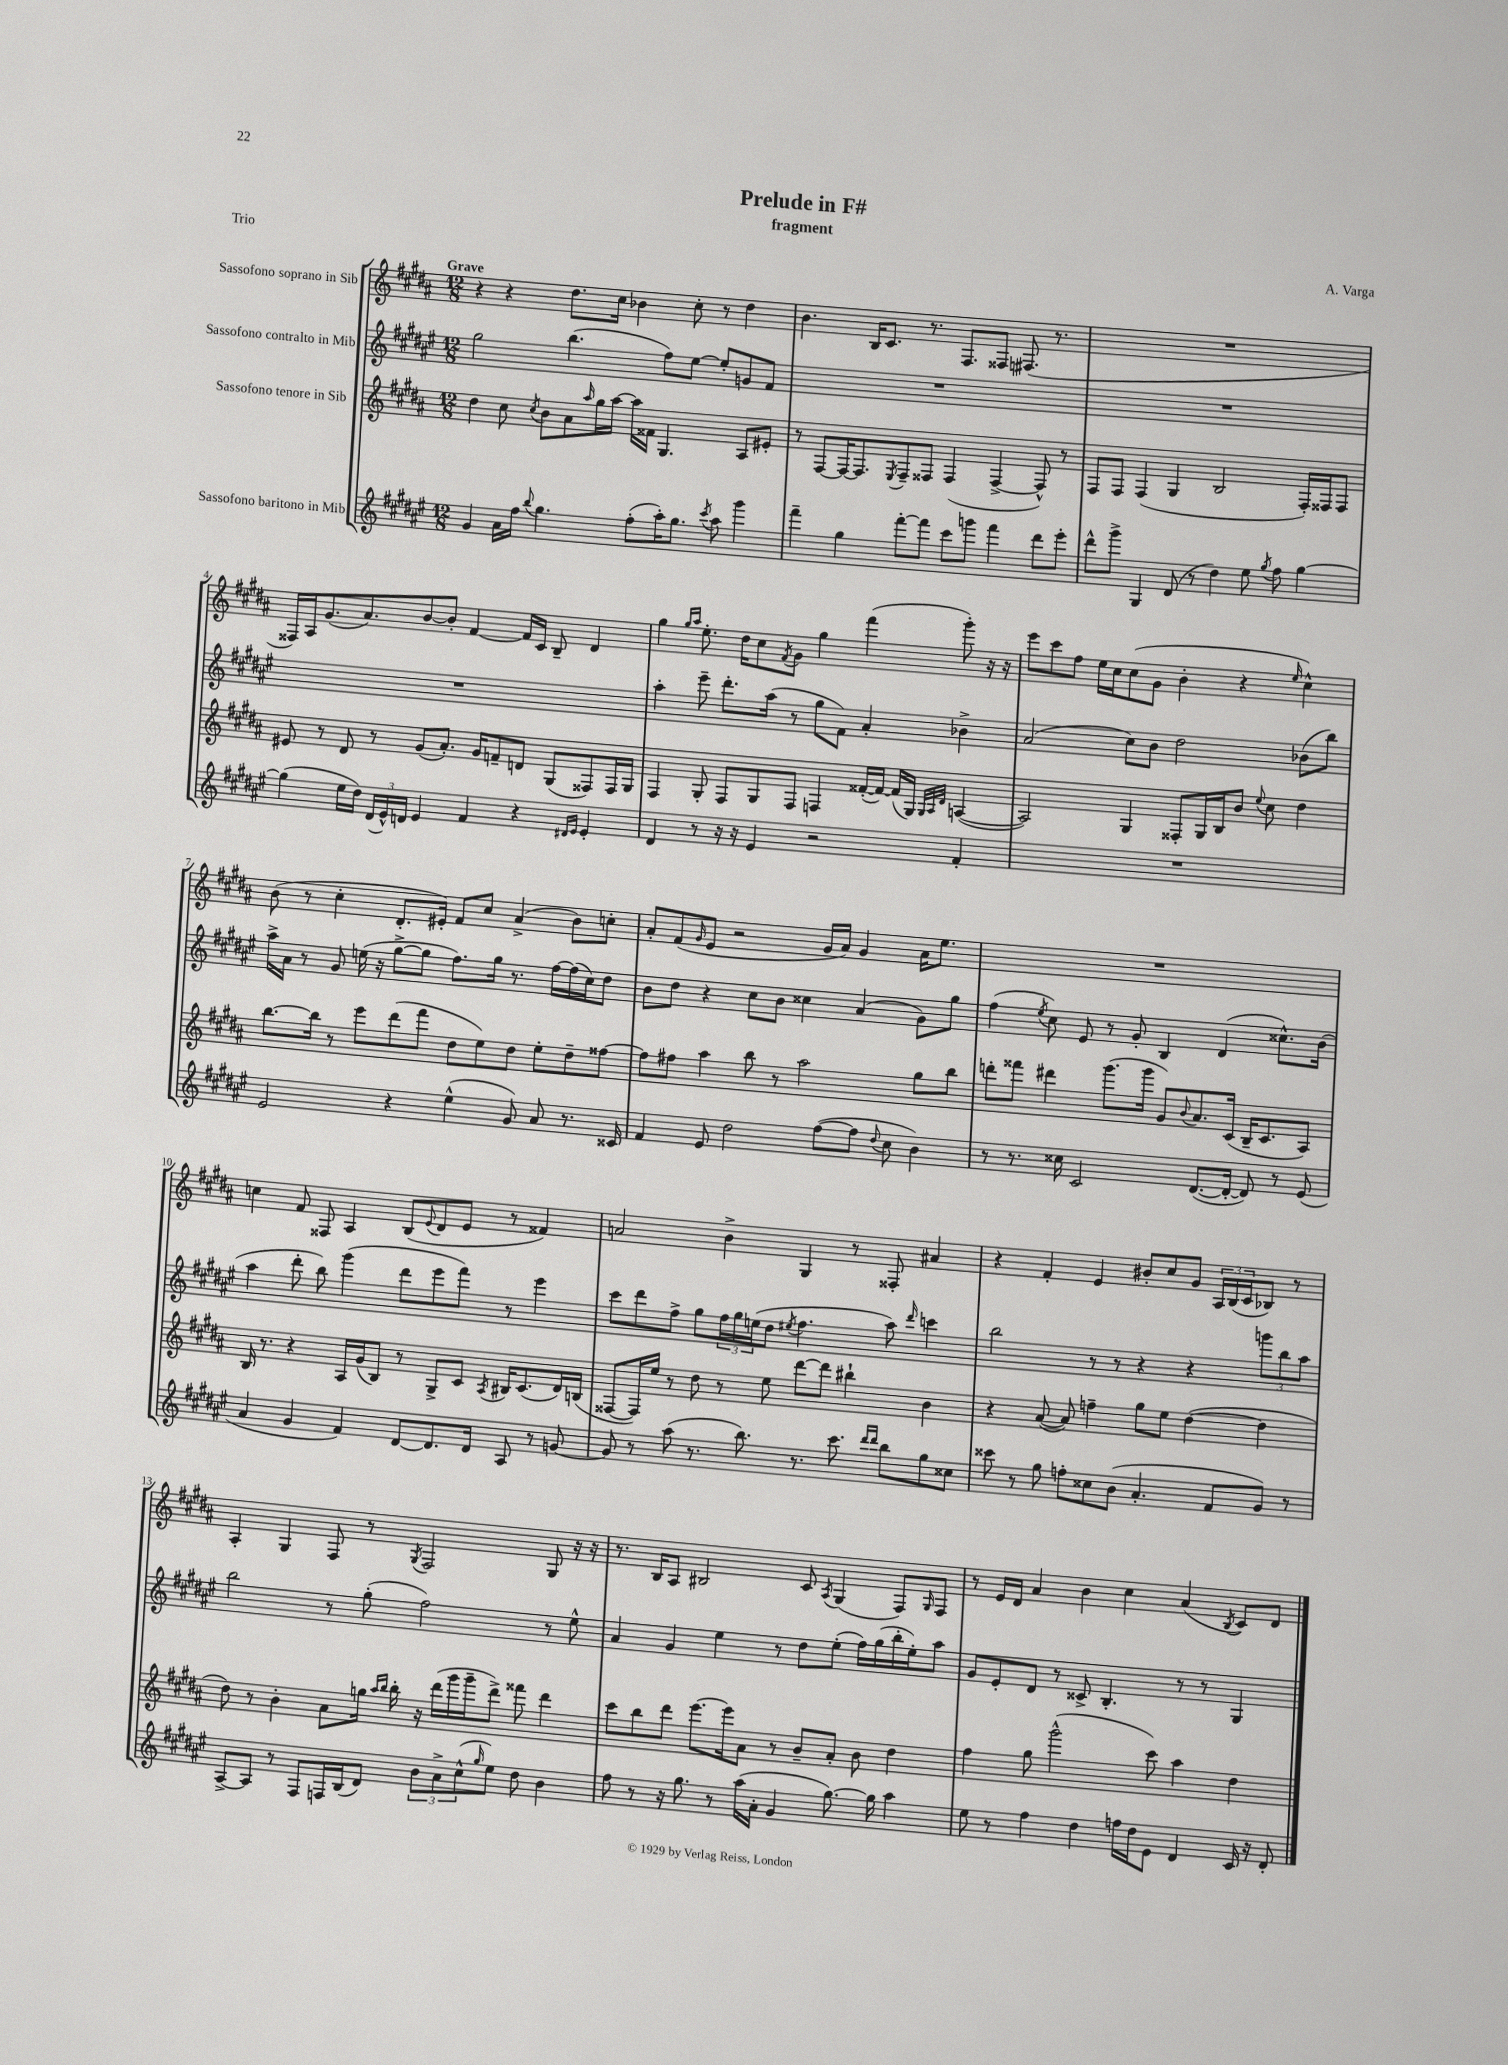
\header { title = "Prelude in F#" composer = "A. Varga" subtitle = "fragment" piece = "Trio" }
<<
\new StaffGroup <<
\new Staff = "s0" \with { instrumentName = "Sassofono soprano in Sib" } {
    \clef treble \key b \major \numericTimeSignature \time 12/8 \tempo "Grave"
    r4 r4 dis''8. cis''16 bes'4 cis''8-. r8 dis''4 |
    b'4. b16 cis'8. r8. fis8. fisis8 fis8.( r8. |
    R1. |
    fisis16) ais16 gis'8.( ais'8.) b'8~ b'8-. fis'4~ fis'16 cis'16 b8-- dis'4 |
    gis''4 \grace { gis''16 ais''16 } e''8.-. dis''16 cis''8 \acciaccatura { fis'8 } gis'8 gis''4 fis'''4( gis'''8-.) r16 r16 |
    e'''8 cis'''8 fis''8 e''16 cis''16 cis''8( gis'8 b'4-. r4 \grace { e''16 } cis''4-^) |
    b'8( r8 cis''4-. dis'8.-. eis'16-.) fis'8 cis''8 ais'4->( b'8) c''8-. |
    ais'8-. fis'8( \grace { gis'16 } e'8 r2 gis'16 ais'16) gis'4 ais'16 e''8. |
    R1. |
    c''4 fis'8 fisis8 ais4 b8( \appoggiatura { e'8 } dis'8 e'8 r8 fisis'4) |
    a'2 b'4-> gis4 r8 fisis8-. ais'4 |
    r4 fis'4-. e'4 bis'8-. cis''8 gis'8 \tuplet 3/2 { ais16 b16( cis'16 } bes8) r8 |
    ais4-. gis4 fis8 r8 \acciaccatura { gis8 } fis2 gis8 r16 r16 |
    r8. b16 ais8 bis2 cis'8 \acciaccatura { ais8 } gis4( fis8) \grace { gis16 } fis8 |
    r8 e'16 dis'16 ais'4 b'4 cis''4 ais'4( \acciaccatura { b8 } cis'8) dis'8 \bar "|." |
}
\new Staff = "s1" \with { instrumentName = "Sassofono contralto in Mib" } {
    \clef treble \key fis \major \numericTimeSignature \time 12/8
    gis''2 b''4.( fis''8) eis''8~ eis''8-. g'8 fis'8 |
    R1. |
    R1. |
    R1. |
    ais''4-. eis'''8-- dis'''8.-. ais''16( r8 gis''8 fis'8) ais'4-. bes'4-> |
    ais'2( cis''8) b'8 dis''2 bes'8( b''8) |
    ais''16-> ais'16 r8 gis'8 e''16( r16 gis''8~-> gis''8 fis''8.) gis''16 r8. fis''16~ fis''16( cis''16) dis''8 |
    b'8 dis''8 r4 cis''8 b'8 cisis''4 ais'4( gis'8) gis''8 |
    fis''4( \acciaccatura { eis''8 } cis''8) eis'8 r8 gis'8-. b4 dis'4( cisis''8.-^) b'16( |
    ais''4 dis'''8-. b''8) gis'''4( dis'''8 eis'''8 fis'''8) r8 eis'''4 |
    cis'''8 dis'''8 fis''8-> gis''8 \tuplet 3/2 { fis''16 gis''16 e''16( } dis''8 \acciaccatura { eis''8 } fis''4. ais''8) \grace { dis'''16 } c'''4 |
    b''2 r8 r8 r4 r4 \tuplet 3/2 { g'''8 b''8 ais''8 } |
    b''2 r8 gis''8-.( fis''2) r8 eis''8-^ |
    ais'4 gis'4 eis''4 r8 dis''8 eis''8-.( fis''16) gis''16( b''16-. eis''16-.) ais''8 |
    gis'8 eis'8-. dis'8 r8 cisis'8-> b4.-. r8 r8 gis4 \bar "|." |
}
\new Staff = "s2" \with { instrumentName = "Sassofono tenore in Sib" } {
    \clef treble \key b \major \numericTimeSignature \time 12/8
    dis''4 cis''8 \acciaccatura { cis''8 } b'8 ais'8 \grace { ais''16 } gis''16 ais''16~ ais''16 fisis'16 gis4. ais8 eis'8-. |
    r8 fis8~ fis16~ fis8. \acciaccatura { e8 } fis8-- fisis8 fisis4( fisis4~-> fisis8-^) r8 |
    fis8 fis8 fis4( gis4 b2 fis16-.) fisis16 fisis8 |
    eis'8 r8 dis'8 r8 gis'8( ais'8.-.) gis'16 f'8-- d'8 gis8( fisis8) fisis16 gis16 |
    fis4 gis8-. fis8 gis8 fis8 f4 fisis'16~-.( fisis'16~) fisis'16( gis16) \grace { gis32 ais32 dis'32 } a4~( |
    a2) gis4 fisis8-. gis16 b16 b'8 \appoggiatura { e''8 } cis''8 dis''4 |
    b''8.~ b''16 r8 e'''8 dis'''8( fis'''8 dis''8 e''8) dis''8 e''8-. dis''8-- fisis''8~ |
    fisis''8 fis''8 ais''4 b''8 r8 ais''2 gis''8 b''8 |
    d'''8-. fisis'''8 dis'''4 gis'''8.( gis'''16 gis'8) \appoggiatura { b'8 } ais'8. cis'16( b16-- cis'8. ais8) |
    b16 r8. r4 ais16 gis'16( b8) r8 gis8-> cis'8 \acciaccatura { ais8 } bis16 cis'8.( dis'16) b16( |
    fisis8~ fisis16) e''16 r8 dis''8 r8 e''8 dis'''8~ dis'''8 bis''4-! b'4 |
    r4 ais'8~( ais'8) f''4-- gis''8 e''8 dis''4~( dis''4 |
    dis''8) r8 b'4-. ais'8 g''16 \grace { ais''16 b''16 } b''16-. r16 dis'''16( gis'''16 gis'''16-- dis'''8->) fisis'''8 dis'''4 |
    cis'''8 b''8 dis'''8 e'''8.~ e'''16 ais'8 r8 b'8-- ais'8-. b'8 dis''4 |
    fis''4 gis''8 gis'''2-^( cis'''8) ais''4 dis''4 \bar "|." |
}
\new Staff = "s3" \with { instrumentName = "Sassofono baritono in Mib" } {
    \clef treble \key fis \major \numericTimeSignature \time 12/8
    gis'4 ais'16 fis''16 \appoggiatura { b''8 } gis''4. fis''8-.( ais''16-.) gis''8. \acciaccatura { cis'''8 } ais''8 gis'''4 |
    fis'''4-- gis''4 fis'''8~-. fis'''8 cis'''8 g'''8 fis'''4 dis'''8 eis'''8-. |
    dis'''8-^ gis'''8-> gis4 dis'8( r8 dis''4) eis''8 \acciaccatura { gis''8 } fis''8 gis''4~ |
    gis''4( eis''16 dis''16) \tuplet 3/2 { dis'16( eis'16-^) d'16 } eis'4 fis'4 r4 \grace { dis'16 eis'16 } eis'4-. |
    dis'4 r8 r16 r16 eis'4 r2 fis'4-. |
    R1. |
    eis'2 r4 eis''4-^( gis'8) ais'8 r8. cisis'16 |
    fis'4 eis'8 dis''2 fis''8~( fis''8 \appoggiatura { dis''8 } cis''8 b'4) |
    r8 r8. cisis''16 cis'2 dis'8.~( dis'16~-. dis'8) r8 eis'8( |
    ais'4 gis'4 fis'4) dis'8~ dis'8. dis'16 ais8 r8 g'8~ |
    g'8 r8 ais''8( r8. b''8.) r8. cis'''8. \grace { dis'''16 dis'''16 } b''8 gis''8 cisis''8 |
    cisis'''8 r8 gis''8 f''8-. cisis''8 b'8( ais'4.-. fis'8 gis'8) r8 |
    ais8~-> ais8 r8 fis8 f16 b16( dis'8) \tuplet 3/2 { b'8 ais'8-> cis''8-^( } \grace { gis''16 } eis''8) dis''8 b'4 |
    fis''8 r8 r16 gis''8. r8 ais''16( ais'16-. gis'4 gis''8.~) gis''16 ais''4 |
    eis''8 r8 fis''4 dis''4 f''16 dis''16 eis'8 dis'4 cis'16 r16 dis'8-. \bar "|." |
}
>>
>>
